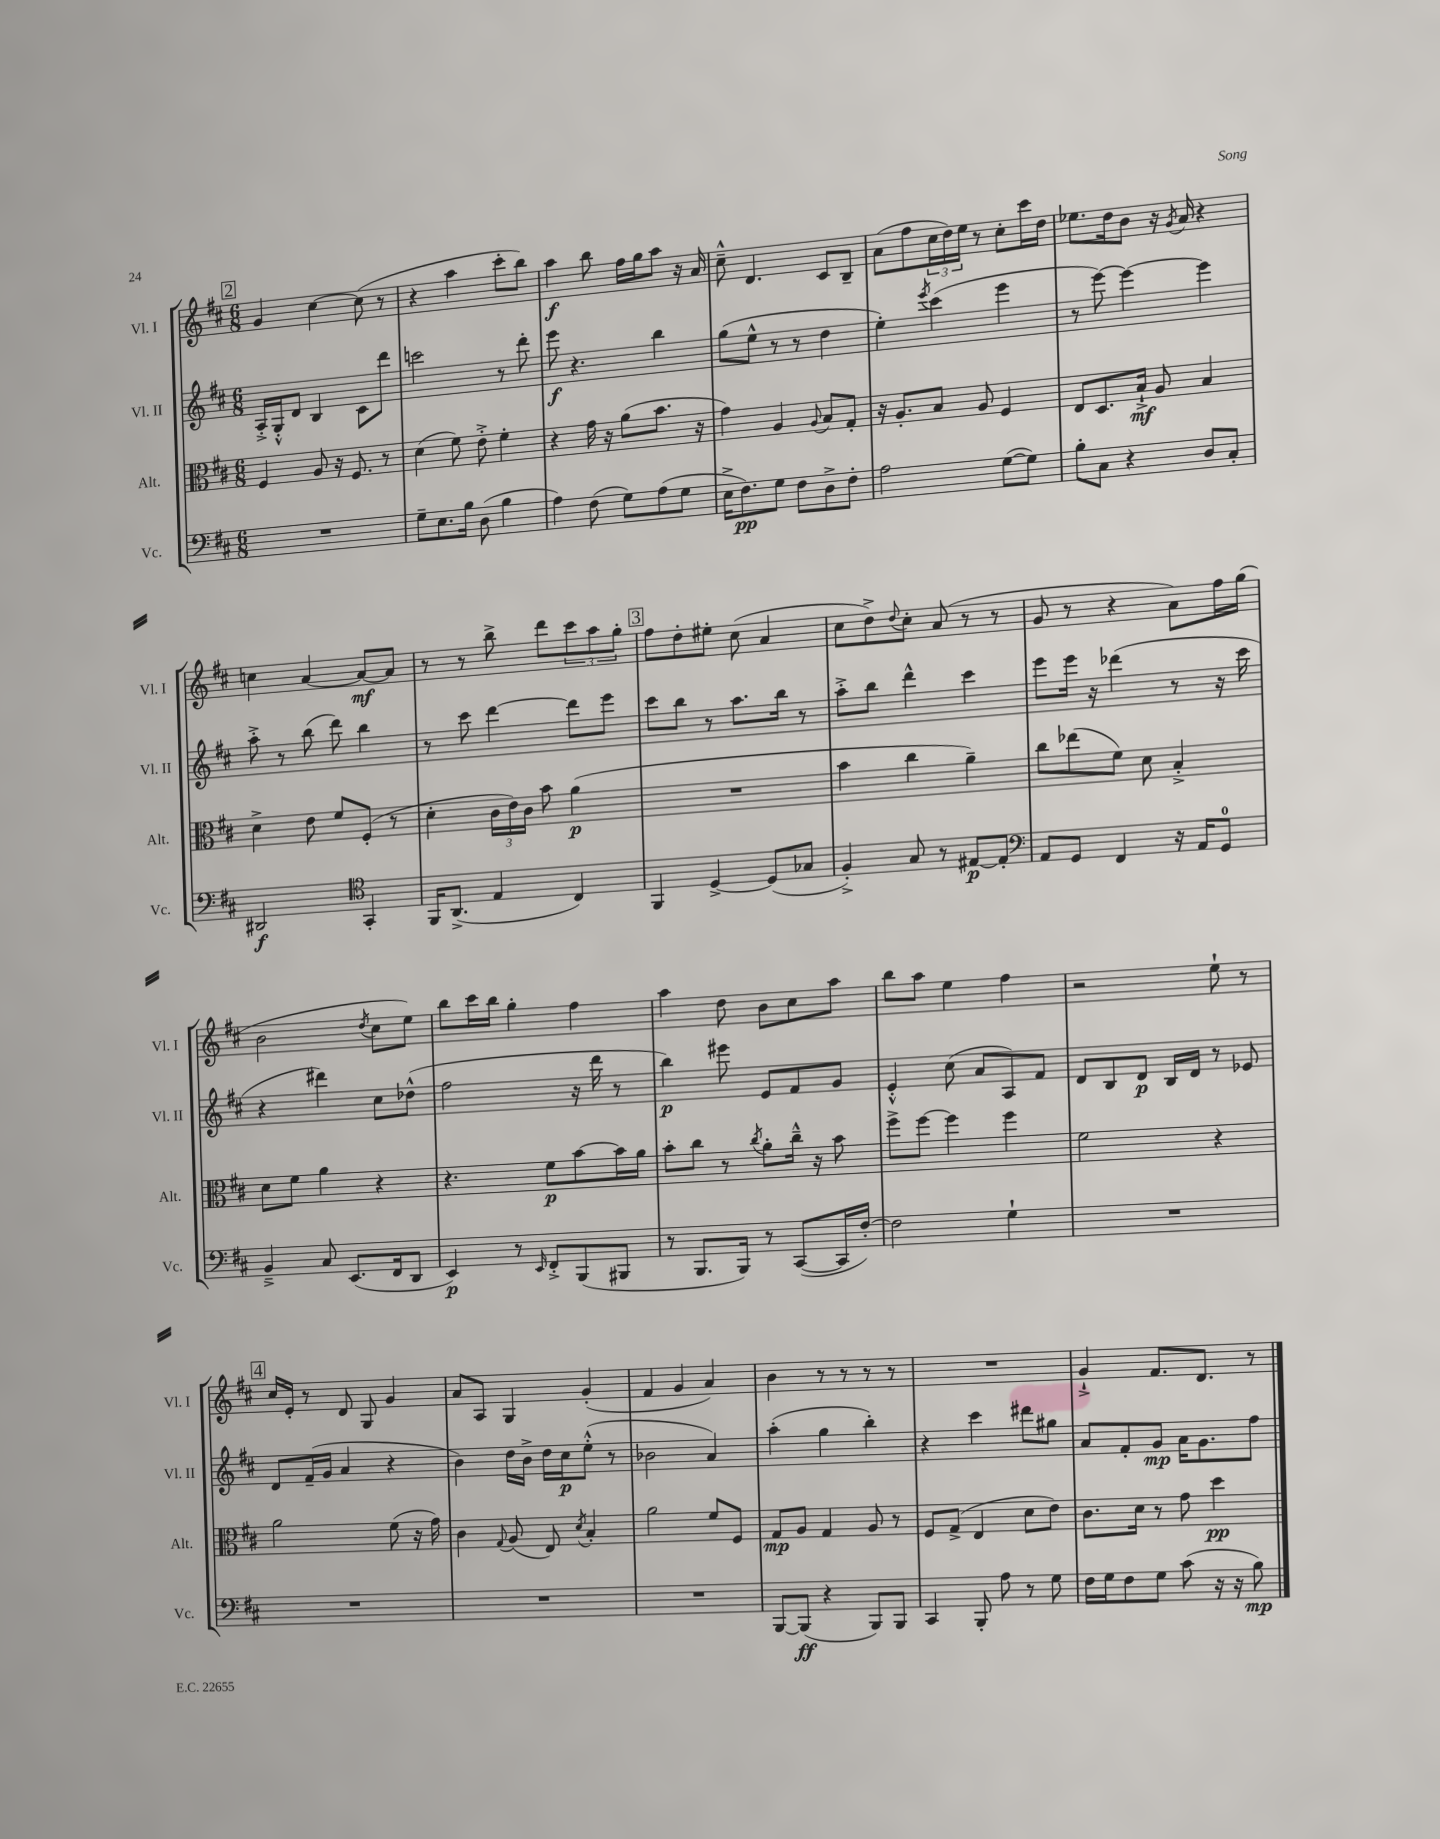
<<
\new StaffGroup <<
\new Staff = "s0" \with { instrumentName = "Vl. I" shortInstrumentName = "Vl. I" } {
    \clef treble \key d \major \numericTimeSignature \time 6/8
    \mark \markup { \box "2" } g'4 cis''4~ cis''8( r8 |
    r4 a''4 cis'''8-. b''8) |
    a''4\f b''8 fis''16 g''16 a''8 r16 a'16 |
    cis''8---^ d'4. cis'8 b8-- |
    a'8( fis''8 \tuplet 3/2 { cis''16 d''16) e''16 } r8 cis''8-. cis'''16 d''16 |
    ees''8. d''16 b'8 r16 \acciaccatura { g'8 } a'16 r4 |
    c''4 a'4~ a'8~\mf a'8 |
    r8 r8 b''8-> d'''8 \tuplet 3/2 { cis'''8 a''8 g''8-. } |
    \mark \markup { \box "3" } fis''8 d''8-. eis''8-. cis''8( a'4 |
    cis''8 d''8->) \appoggiatura { d''8 } cis''8-. a'8( r8 r8 |
    g'8 r8 r4 a'8) fis''16 g''16( |
    b'2 \acciaccatura { d''8 } cis''8 e''8) |
    b''8 cis'''16 b''16 g''4-. fis''4 |
    a''4 d''8 b'8 cis''8 a''8 |
    b''8 a''8 e''4 fis''4 |
    r2 e''8-! r8 |
    \mark \markup { \box "4" } cis''16 e'16-. r8 d'8 g8 g'4 |
    a'8 a8 g4 g'4-.( |
    fis'4 g'4 a'4) |
    b'4 r8 r8 r8 r8 |
    R2. |
    g'4-!-> fis'8. d'8. r8 \bar "|." |
}
\new Staff = "s1" \with { instrumentName = "Vl. II" shortInstrumentName = "Vl. II" } {
    \clef treble \key d \major \numericTimeSignature \time 6/8
    \mark \markup { \box "2" } a16-.-> g16-.-^ d'8 b4 cis'8 d'''8 |
    c'''2 r8 d'''8-. |
    e'''8\f r4. b''4 |
    g''8( e''8-^ r8 r8 d''4 |
    e''4-.) \acciaccatura { e'''8 } cis'''4( e'''4 |
    r8 e'''8~) e'''4~ e'''4 |
    a''8-.-> r8 b''8( d'''8) b''4 |
    r8 cis'''8 d'''4~ d'''8 e'''8 |
    \mark \markup { \box "3" } cis'''8 b''8 r8 a''8. b''16 r8 |
    a''8-.-> b''8 d'''4-^ cis'''4 |
    e'''8 e'''16 r16 des'''4( r8 r16 cis'''16 |
    r4 dis'''4) cis''8 des''8-^( |
    fis''2 r16 d'''16 r8 |
    b''4\p) eis'''8 e'8 fis'8 g'8 |
    e'4-.-^ cis''8( a'8 a8) fis'8 |
    d'8 b8 d'8\p b16 d'16 r8 ees'8 |
    \mark \markup { \box "4" } d'8 fis'16--( g'16 a'4 r4 |
    b'4) d''16 b'16-> d''16 cis''16\p e''8-.-^( r8 |
    bes'2 a'4) |
    a''4-.( g''4 b''4-.) |
    r4 cis'''4 dis'''8 gis''8 |
    a'8 fis'8-. g'8\mp a'16 g'8. fis''8 \bar "|." |
}
\new Staff = "s2" \with { instrumentName = "Alt." shortInstrumentName = "Alt." } {
    \clef alto \key d \major \numericTimeSignature \time 6/8
    \mark \markup { \box "2" } fis4 a8 r16 fis8. r8 |
    d'4( fis'8) e'8-.-> fis'4-. |
    r4 g'16 r16 a'8( b'8. r16 |
    g'4) a4 \appoggiatura { a8 } b8 g8-. |
    r16 a8.-. b8 a8 fis4 |
    e8 d8. b16-!->\mf a8 b4 |
    d'4-> e'8 fis'8 fis8-.( r8 |
    d'4-. \tuplet 3/2 { cis'16 e'16) cis'16 } b'8 a'4\p( |
    \mark \markup { \box "3" } R2. |
    b'4 cis''4 a'4--) |
    cis''8 ees''8( fis'8) d'8 b4-.-> |
    d'8 fis'8 a'4 r4 |
    r4. fis'8\p b'8~ b'16 a'16 |
    b'8-. cis''8 r8 \acciaccatura { cis''8 } a'8-. cis''16---^ r16 b'8 |
    fis''8-> fis''8~ fis''4 fis''4 |
    fis'2 r4 |
    \mark \markup { \box "4" } a'2 fis'8( r16 g'16) |
    cis'4 \appoggiatura { g8 } a8( e8) \acciaccatura { d'8 } b4-. |
    a'2 fis'8 fis8 |
    g8\mp a8 g4 a8 r8 |
    fis8 g8->( e4 d'8 e'8) |
    cis'8. d'16 r8 g'8 d''4\pp \bar "|." |
}
\new Staff = "s3" \with { instrumentName = "Vc." shortInstrumentName = "Vc." } {
    \clef bass \key d \major \numericTimeSignature \time 6/8
    \mark \markup { \box "2" } R2. |
    g8-- e8. b16 d8( b4 |
    a4) fis8( g8) a8( g8 |
    e16-> fis8.\pp) g8 fis8 d8-> fis8-. |
    a2 g8~( g8) |
    b8-. cis8 r4 d8 cis8-. |
    dis,2\f \clef tenor g,4-. |
    fis,16 a,8.->( e4 cis4) |
    \mark \markup { \box "3" } fis,4 d4~-> d8( ges8 |
    fis4-.->) g8 r8 eis8~\p eis8-. |
    \clef bass a,8 g,8 fis,4 r16 a,16 g,8-0 |
    b,4---> cis8 e,8.( fis,16 d,8 |
    e,4\p) r8 \grace { e,16 } fis,8-.-> b,,8( bis,,8 |
    r8 b,,8. b,,16) r8 cis,8~( cis,16 fis16~-.) |
    fis2 g4-! |
    R2. |
    \mark \markup { \box "4" } R2. |
    R2. |
    R2. |
    b,,8~ b,,8\ff( r4 b,,8) b,,8 |
    cis,4 b,,8-. a8 r8 g8 |
    fis16 g16 fis8 g8 cis'8( r16 r16 b8\mp) \bar "|." |
}
>>
>>
\layout { \context { \Score \remove "Bar_number_engraver" } }
